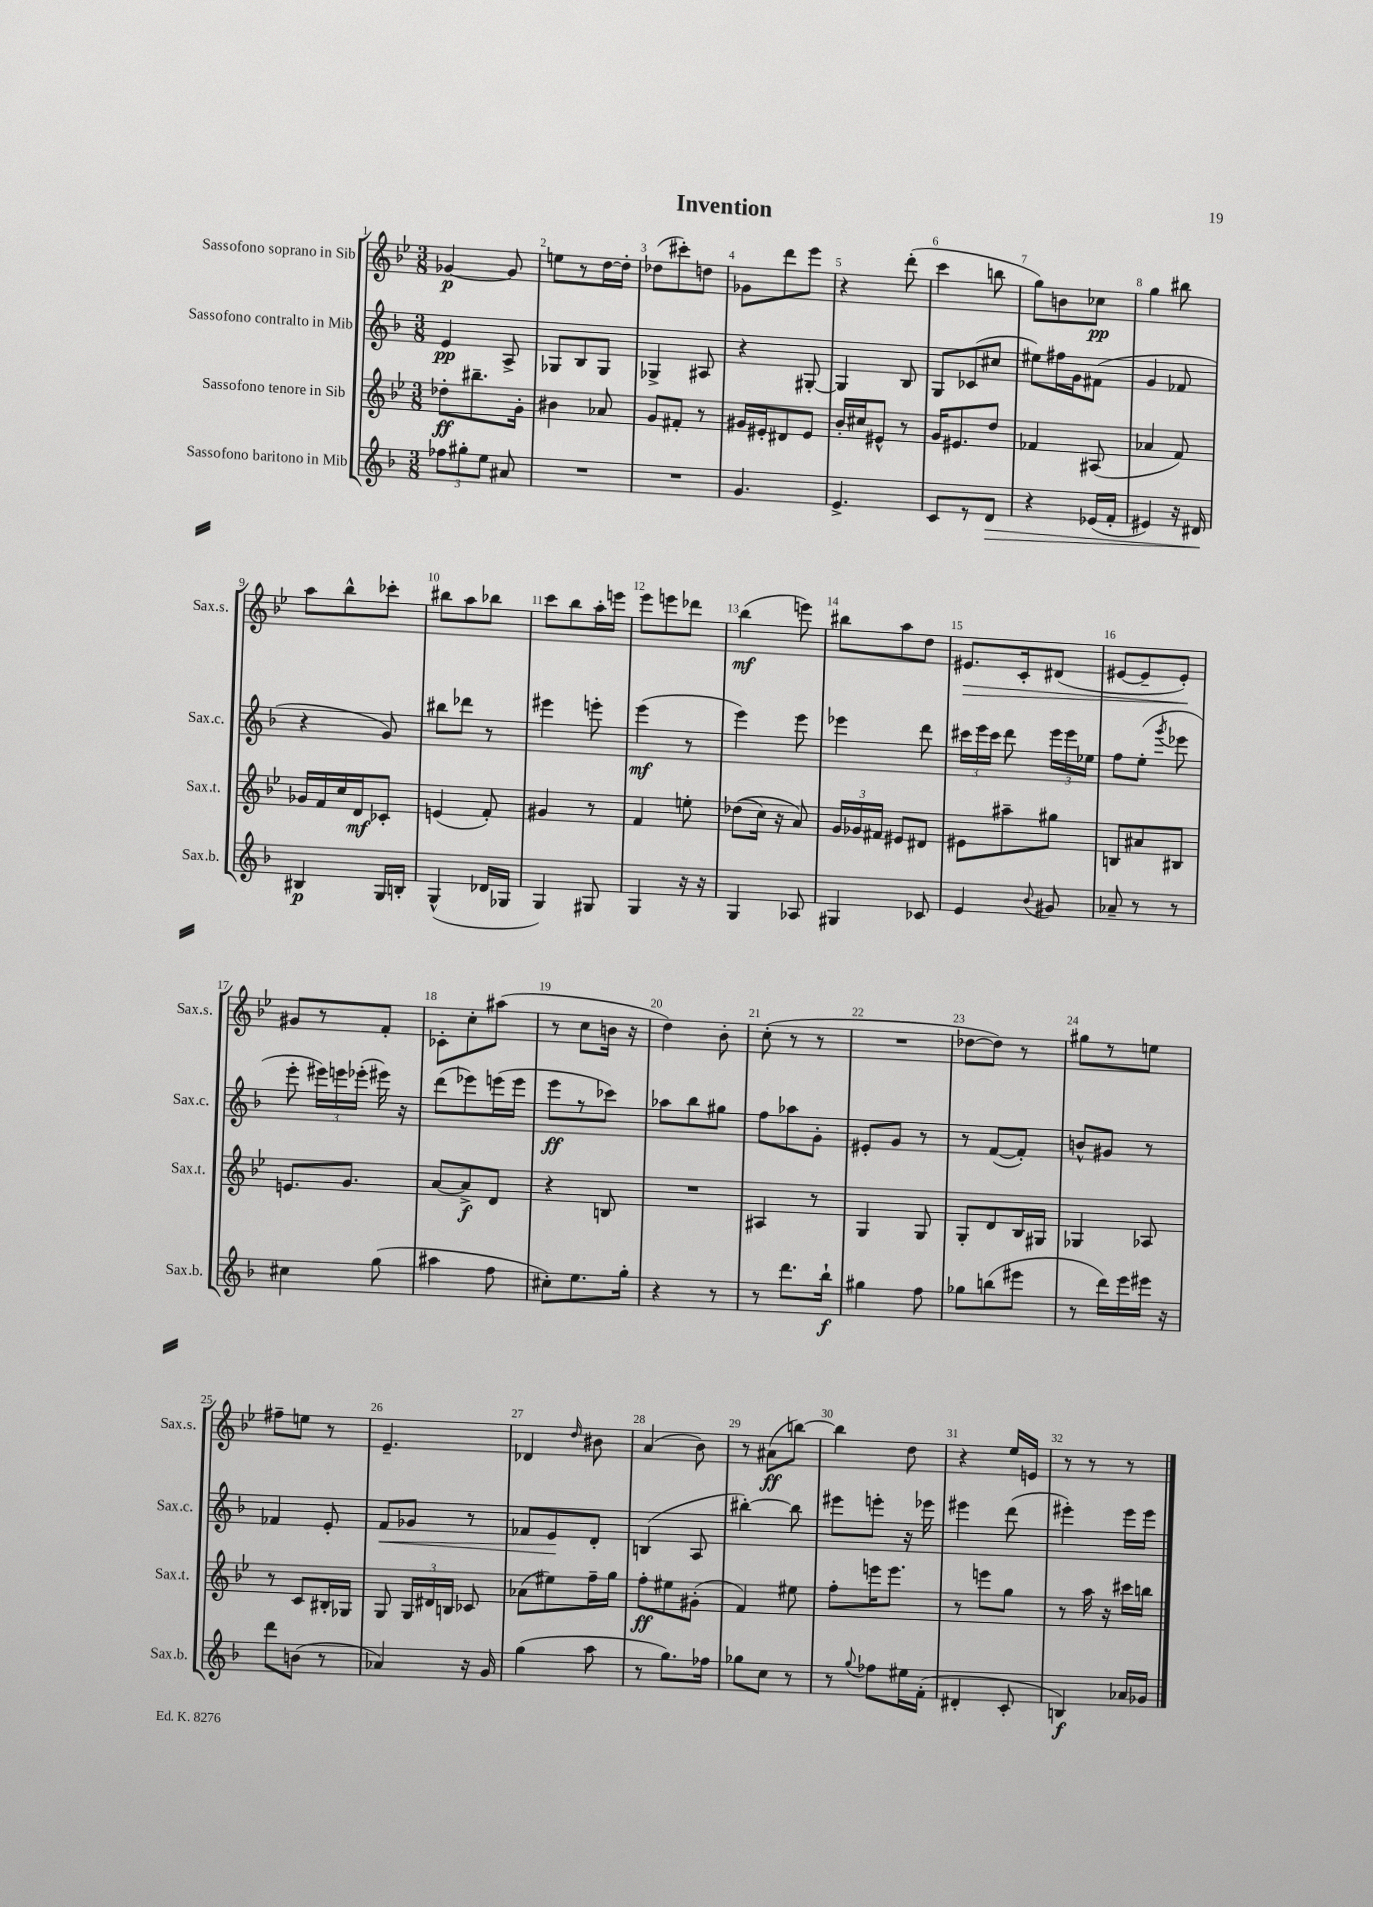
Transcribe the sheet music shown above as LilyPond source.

\header { title = "Invention" }
<<
\new StaffGroup <<
\new Staff = "s0" \with { instrumentName = "Sassofono soprano in Sib" shortInstrumentName = "Sax.s." } {
    \clef treble \key bes \major \numericTimeSignature \time 3/8
    \autoBeamOff ges'4~\p ges'8 |
    e''8[ r8 d''16~ d''16]-. |
    des''8[( cis'''8-.) d''8] |
    ges'8[ d'''8 ees'''8] |
    r4 d'''8-.( |
    c'''4 b''8 |
    g''8[) b'8 ces''8]\pp |
    g''4 bis''8 |
    a''8[ bes''8-^ ces'''8]-. |
    bis''8[ a''8 bes''8] |
    c'''8[ bes''8 a''16-. e'''16] |
    ees'''8[ e'''8 des'''8] |
    bes''4\mf( e'''8) |
    bis''8[ a''8 d''8] |
    eis'8.[\> c'16-. dis'8]( |
    eis'8[~ eis'8-- eis'8]-.\!) |
    gis'8[ r8 f'8]-. |
    ces'8[-. c''8-. ais''8]( |
    r8 c''8[ b'16] r16 |
    d''4) bes'8-. |
    c''8-.( r8 r8 |
    R4. |
    des''8[~ des''8]) r8 |
    gis''8[ r8 e''8] |
    fis''8[-- e''8] r8 |
    ees'4.-- |
    des'4 \grace { d''16 } bis'8 |
    a'4( bes'8) |
    r8 ais'8[\ff( b''8]~) |
    b''4 d''8 |
    r4 ees''16[ e'16] |
    r8 r8 r8 \bar "|." |
}
\new Staff = "s1" \with { instrumentName = "Sassofono contralto in Mib" shortInstrumentName = "Sax.c." } {
    \clef treble \key f \major \numericTimeSignature \time 3/8
    \autoBeamOff e'4\pp a8-> |
    ges8[ bes8 ges8] |
    ges4-> ais8 |
    r4 gis8~-. |
    gis4 bes8 |
    g8[ ces'8( cis''8] |
    eis''8[) fis''16 g'16 fis'8]( |
    g'4 fes'8 |
    r4 g'8) |
    bis''8[ des'''8] r8 |
    eis'''4 e'''8-. |
    e'''4\mf( r8 |
    e'''4) e'''8 |
    ees'''4 d'''8 |
    \tuplet 3/2 { cis'''16[ e'''16 cis'''16] } d'''8 \tuplet 3/2 { e'''16[ e'''16 ees''16] } |
    f''8[ e''8]-.( \acciaccatura { g'''8 } ees'''8 |
    e'''8-. \tuplet 3/2 { eis'''16[) e'''16 ees'''16]-.( } eis'''16) r16 |
    d'''8[( ees'''8) e'''16( e'''16] |
    e'''8[\ff r8 ces'''8]) |
    aes''8[ bes''8 gis''8] |
    f''8[ aes''8 g'8]-. |
    eis'8[-. g'8] r8 |
    r8 f'8[~( f'8]-.) |
    b'8[-^ gis'8] r8 |
    fes'4 e'8-. |
    f'8[\< ges'8] r8 |
    fes'8[ e'8\! d'8]-. |
    b4( a8 |
    bis''4~-.) bis''8 |
    eis'''8[ e'''8]-. r16 ees'''16 |
    eis'''4 d'''8( |
    eis'''4-.) eis'''16[ eis'''16] \bar "|." |
}
\new Staff = "s2" \with { instrumentName = "Sassofono tenore in Sib" shortInstrumentName = "Sax.t." } {
    \clef treble \key bes \major \numericTimeSignature \time 3/8
    \autoBeamOff des''8[-.\ff bis''8.-- g'16]-. |
    bis'4 aes'8 |
    g'8[ fis'8]-. r8 |
    gis'16[ eis'16-. dis'8 eis'8] |
    bes'16[-. cis''16 eis'8]-^ r8 |
    g'16[ eis'8. d''8] |
    fes'4 ais8( |
    aes'4 f'8) |
    ges'16[ f'16 c''16 d'16\mf ces'8]-. |
    e'4( f'8-.) |
    gis'4 r8 |
    f'4 e''8-. |
    des''8[(\( c''16]) r16 a'8\) |
    \tuplet 3/2 { g'16[ ges'16 fis'16] } eis'8[ dis'8] |
    eis'8[ ais''8-- gis''8] |
    b8[ ais'8 bis8] |
    e'8.[ g'8.] |
    a'8[~ a'8->\f d'8] |
    r4 b8 |
    R4. |
    ais4 r8 |
    g4 g8 |
    g8[-. d'8 bes16 gis16] |
    ges4 aes8 |
    r8 c'8[ bis16-. ges16] |
    g8 \tuplet 3/2 { g16[ dis'16 b16] } ces'8 |
    aes'8[( eis''8) f''16-- g''16] |
    f''8[-.\ff eis''8 gis'8]-.( |
    f'4) eis''8 |
    f''8[-. e'''16 e'''8.] |
    r8 e'''8[ g''8] |
    r8 a''16 r16 cis'''16[ b''16] \bar "|." |
}
\new Staff = "s3" \with { instrumentName = "Sassofono baritono in Mib" shortInstrumentName = "Sax.b." } {
    \clef treble \key f \major \numericTimeSignature \time 3/8
    \autoBeamOff \tuplet 3/2 { fes''8[ gis''8-. e''8] } ais'8 |
    R4. |
    R4. |
    g'4. |
    e'4.-> |
    c'8[ r8 d'8]\> |
    r4 ees'16[( f'16]-. |
    eis'4) r16 dis'16\! |
    bis4\p g16[ b16]-. |
    g4-^( des'16[ ges16] |
    g4) gis8 |
    g4 r16 r16 |
    g4 aes8 |
    gis4 ces'8 |
    e'4 \appoggiatura { bes'8 } gis'8 |
    aes'8-- r8 r8 |
    cis''4 g''8( |
    ais''4 f''8 |
    cis''8[-.) e''8. g''16]-. |
    r4 r8 |
    r8 d'''8.[ bes''16]-!\f |
    gis''4 f''8 |
    ges''8[ b''8( eis'''8] |
    r8 d'''16[) e'''16 eis'''16] r16 |
    d'''8[ b'8]( r8 |
    aes'4) r16 g'16 |
    g''4( a''8 |
    r8 g''8.[) fes''16] |
    ges''8[ c''8] r8 |
    r8 \appoggiatura { g''8 } fes''8[ eis''16 f'16]-.( |
    dis'4-. c'8-. |
    b4\f) aes'16[ ges'16] \bar "|." |
}
>>
>>
\layout { \context { \Score \override BarNumber.break-visibility = ##(#f #t #t) barNumberVisibility = #all-bar-numbers-visible } }
